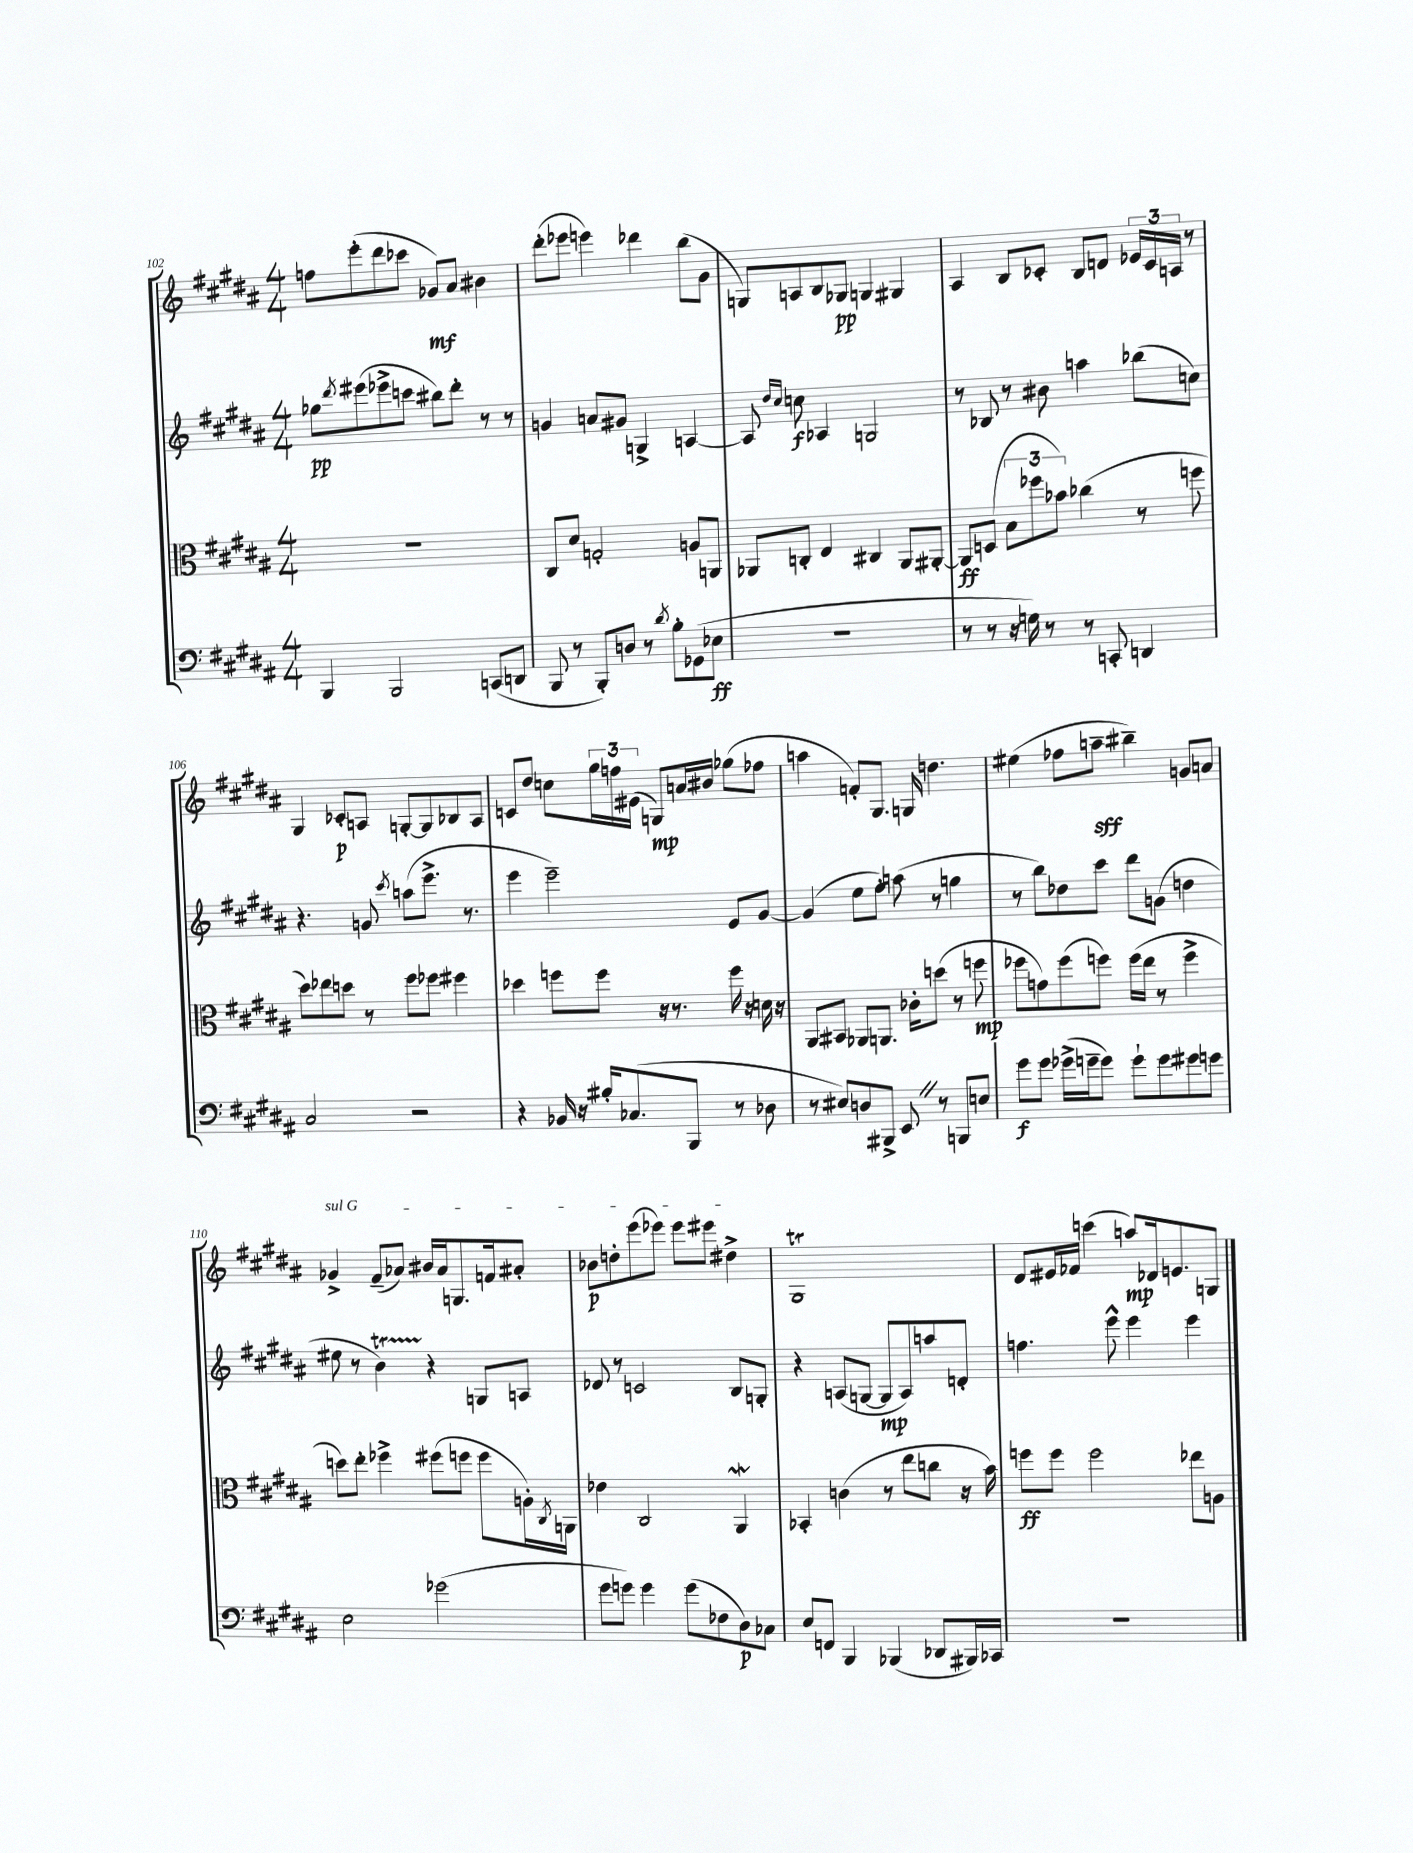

**kern	**dynam	**kern	**dynam	**kern	**dynam	**kern	**dynam
*part4	*part4	*part3	*part3	*part2	*part2	*part1	*part1
*staff4	*staff4	*staff3	*staff3	*staff2	*staff2	*staff1	*staff1
*clefF4	*	*clefC3	*	*clefG2	*	*clefG2	*
*k[f#c#g#d#a#]	*	*k[f#c#g#d#a#]	*	*k[f#c#g#d#a#]	*	*k[f#c#g#d#a#]	*
*M4/4	*	*M4/4	*	*M4/4	*	*M4/4	*
=102	=102	=102	=102	=102	=102	=102	=102
4BBB/	.	1r	.	8gg-X\L	pp	8ffn\L	.
.	.	.	.	8qddd#/	.	.	.
.	.	.	.	(8eee#X\	.	(8eee'\	.
2BBB/	.	.	.	8eee-X^\	.	8ddd#\	.
.	.	.	.	8cccn\J	.	8ccc-X\J	.
.	.	.	.	8bb#X\L)	.	8g-X/L)	mf
.	.	.	.	8ddd#'\J	.	8a#/J	.
(8CCn/L	.	.	.	8r	.	4b#X\	.
8DDn/J	.	.	.	8r	.	.	.
=103	=103	=103	=103	=103	=103	=103	=103
8BBB/	.	8C#/L	.	4gn/	.	(8ddd#'\L	.
8r	.	8d#/J	.	.	.	8eee-X\J	.
8BBB'/L)	.	2Gn'/	.	8an/L	.	4eeen\)	.
8Dn/J	.	.	.	8g#X/J	.	.	.
8r	.	.	.	4Gn^/	.	4ddd-X\	.
8qd#/	.	.	.	.	.	.	.
8B'\L	.	.	.	.	.	.	.
(8GG-X\	.	8An/L	.	[4An/	.	(8bb\L	.
8E-X\J	ff	8AAn/J	.	.	.	8g#\J	.
=104	=104	=104	=104	=104	=104	=104	=104
1r	.	8AA-X/L	.	8A/]	.	8Gn/L)	.
.	.	.	.	16qqdd#/LL	.	.	.
.	.	.	.	16qqcc#/JJ	.	.	.
.	.	8Cn'/J	.	8ccn\	f	8An/	.
.	.	4E/	.	4A-X/	.	8B/	.
.	.	.	.	.	.	8G-X/J	pp
.	.	4C#X/	.	2Gn/	.	4Gn/	.
.	.	8AA-/L	.	.	.	4G#X/	.
.	.	[8AA#X'/J	.	.	.	.	.
=105	=105	=105	=105	=105	=105	=105	=105
8r	.	8AA#/L]	ff	8r	.	4A#/	.
8r	.	(8Dn/J	.	8B-X/	.	.	.
16r	.	12B\L	.	8r	.	8B/L	.
16Gn\)	.	.	.	.	.	.	.
.	.	12ff-X\	.	.	.	.	.
8r	.	.	.	8b#X\	.	8c-X'/J	.
.	.	12b-X\J)	.	.	.	.	.
8r	.	(4cc-X\	.	4aan\	.	8B/L	.
8CCn'/	.	.	.	.	.	8dn/J	.
4DDn/	.	8r	.	(8bb-X\L	.	24e-X/LL	.
.	.	.	.	.	.	24c-/	.
.	.	.	.	.	.	24An/JJ	.
.	.	8ffn\	.	8ccn\J)	.	8r	.
!!LO:LB:g=z
=106	=106	=106	=106	=106	=106	=106	=106
2C#/	.	8dd#\L)	.	4.r	.	4G#/	.
.	.	8ee-X\	.	.	.	.	.
.	.	8ddn\J	.	.	.	8c-X'/L	p
.	.	8r	.	8gn/	.	8An/J	.
.	.	.	.	8qccc#/	.	.	.
2r	.	8ff#\L	.	(8aan\L	.	[8Gn'/L	.
.	.	8ff-X\J	.	8.eee^\J	.	8G/]	.
.	.	4ff#X\	.	.	.	8B-X/	.
.	.	.	.	8.r	.	.	.
.	.	.	.	.	.	8A/J	.
=107	=107	=107	=107	=107	=107	=107	=107
4r	.	4dd-X\	.	4eee\	.	8cn/L	.
.	.	.	.	.	.	8dd#/J	.
16BB-X/	.	8ffn\L	.	2eee~\)	.	8ccn\L	.
16r	.	.	.	.	.	.	.
16B#X'/KL	.	8ff\J	.	.	.	24gg#\L	.
.	.	.	.	.	.	24ffn\	.
(8.C-X/	.	.	.	.	.	.	.
.	.	.	.	.	.	(24e#X\JJ	.
.	.	16r	.	.	.	8Gn/L)	mp
.	.	8.r	.	.	.	.	.
8BBB/J	.	.	.	.	.	16an/L	.
.	.	.	.	.	.	16b#X/JJ	.
8r	.	16ff\	.	8e/L	.	(8gg-X\L	.
.	.	16r	.	.	.	.	.
8D-X\	.	16dn\	.	[8g#/J	.	8ff-X\J	.
.	.	16r	.	.	.	.	.
=108	=108	=108	=108	=108	=108	=108	=108
8r	.	8AA#/L	.	(4g#/]	.	4aan\	.
8E#X/L)	.	8BB#X/J	.	.	.	.	.
8Dn/	.	8AA-X/L	.	8ee\L	.	8fn'/L)	.
8BBB#X^/J	.	8.AAn/J	.	8ff#'\J)	.	8.G#/J	.
8EEZ/	.	.	.	(8aan\	.	.	.
.	.	16c-X'\KL	.	.	.	16Gn/	.
8r	.	(8ddn\J	.	8r	.	4.ddn\	.
8BBBn/L	.	8r	.	4ggn\	.	.	.
8En/J	.	8ffn\	mp	.	.	.	.
=109	=109	=109	=109	=109	=109	=109	=109
8g#\L	f	8ff-X\L	.	8r	.	(4ee#X\	.
8g#\J	.	8gn\)	.	8bb\L)	.	.	.
(16g-X^\LL	.	(8ff-\	.	8dd-X\	.	8ff-X\L	.
16gn~\J	.	.	.	.	.	.	.
8g\J)	.	8ffn\J)	.	8ccc#\J	.	8aan~\J	sff
8g`\L	.	(16ff\LL	.	8ddd#\L	.	4bb#X~\)	.
.	.	16ee\JJ	.	.	.	.	.
8g\	.	8r	.	(8gn\J	.	.	.
8g#X\	.	4ff^\	.	4ddn\	.	8gn/L	.
8gn\J	.	.	.	.	.	8an/J	.
!!LO:LB:g=z
=110	=110	=110	=110	=110	=110	=110	=110
!	!	!	!	!	!	!LO:TX:a:i:t=sul G	!
2E\	.	8ddn\L)	.	8ee#X\	.	4g-X^/	.
.	.	8ee'\J	.	8r	.	.	.
.	.	4ff-X^\	.	4bT\)	.	(8f#~/L	.
.	.	.	.	.	.	8a-X/J)	.
(2g-X\	.	(8ff#X\L	.	4r	.	16b#X/LL	.
.	.	.	.	.	.	16a-/J	.
.	.	8ffn\J	.	.	.	8.Gn/	.
.	.	8ff\L	.	8Gn/L	.	.	.
.	.	.	.	.	.	16fn/k	.
.	.	16An'\L)	.	8An/J	.	8a#X'/J	.
.	.	8qC#/	.	.	.	.	.
.	.	16AAn\JJ	.	.	.	.	.
=111	=111	=111	=111	=111	=111	=111	=111
8g#\L	.	4e-X\	.	8d-X/	.	8b-X\L	p
8gn\J)	.	.	.	8r	.	8ddn'\	.
4g\	.	2C#/	.	2cn/	.	(8eee\	.
.	.	.	.	.	.	8eee-X\J)	.
(8g\L	.	.	.	.	.	8eee-\L	.
8F-X\	.	.	.	.	.	8eee#X\J	.
8D#\)	p	4AA#W/	.	8B/L	.	4dd#X^\	.
8C-X\J	.	.	.	8Gn'/J	.	.	.
=112	=112	=112	=112	=112	=112	=112	=112
8E/L	.	4BB-X'/	.	4r	.	1G#T	.
8FFn/J	.	.	.	.	.	.	.
4BBB/	.	(4cn\	.	(8An/L	.	.	.
.	.	.	.	[8Gn/J	.	.	.
(4BBB-X/	.	8r	.	8G/L]	mp	.	.
.	.	8ee\L	.	8A/)	.	.	.
8DD-X/L	.	8ccn\J	.	8aan/	.	.	.
16BBB#X/L)	.	16r	.	8dn'/J	.	.	.
16CC-X/JJ	.	16b\)	.	.	.	.	.
=113	=113	=113	=113	=113	=113	=113	=113
1r	.	8ffn\L	ff	4.ffn\	.	8d#/L	.
.	.	8ff\J	.	.	.	16e#X/L	.
.	.	.	.	.	.	16f-X/JJ	.
.	.	2ff\	.	.	.	(4cccn\	.
.	.	.	.	8eee^^\	.	.	.
.	.	.	.	4eee\	.	8aan/L)	mp
.	.	.	.	.	.	16d-X/k	.
.	.	.	.	.	.	8.en/	.
.	.	8ee-X\L	.	4eee\	.	.	.
.	.	8An\J	.	.	.	8Gn/J	.
==	==	==	==	==	==	==	==
*-	*-	*-	*-	*-	*-	*-	*-
